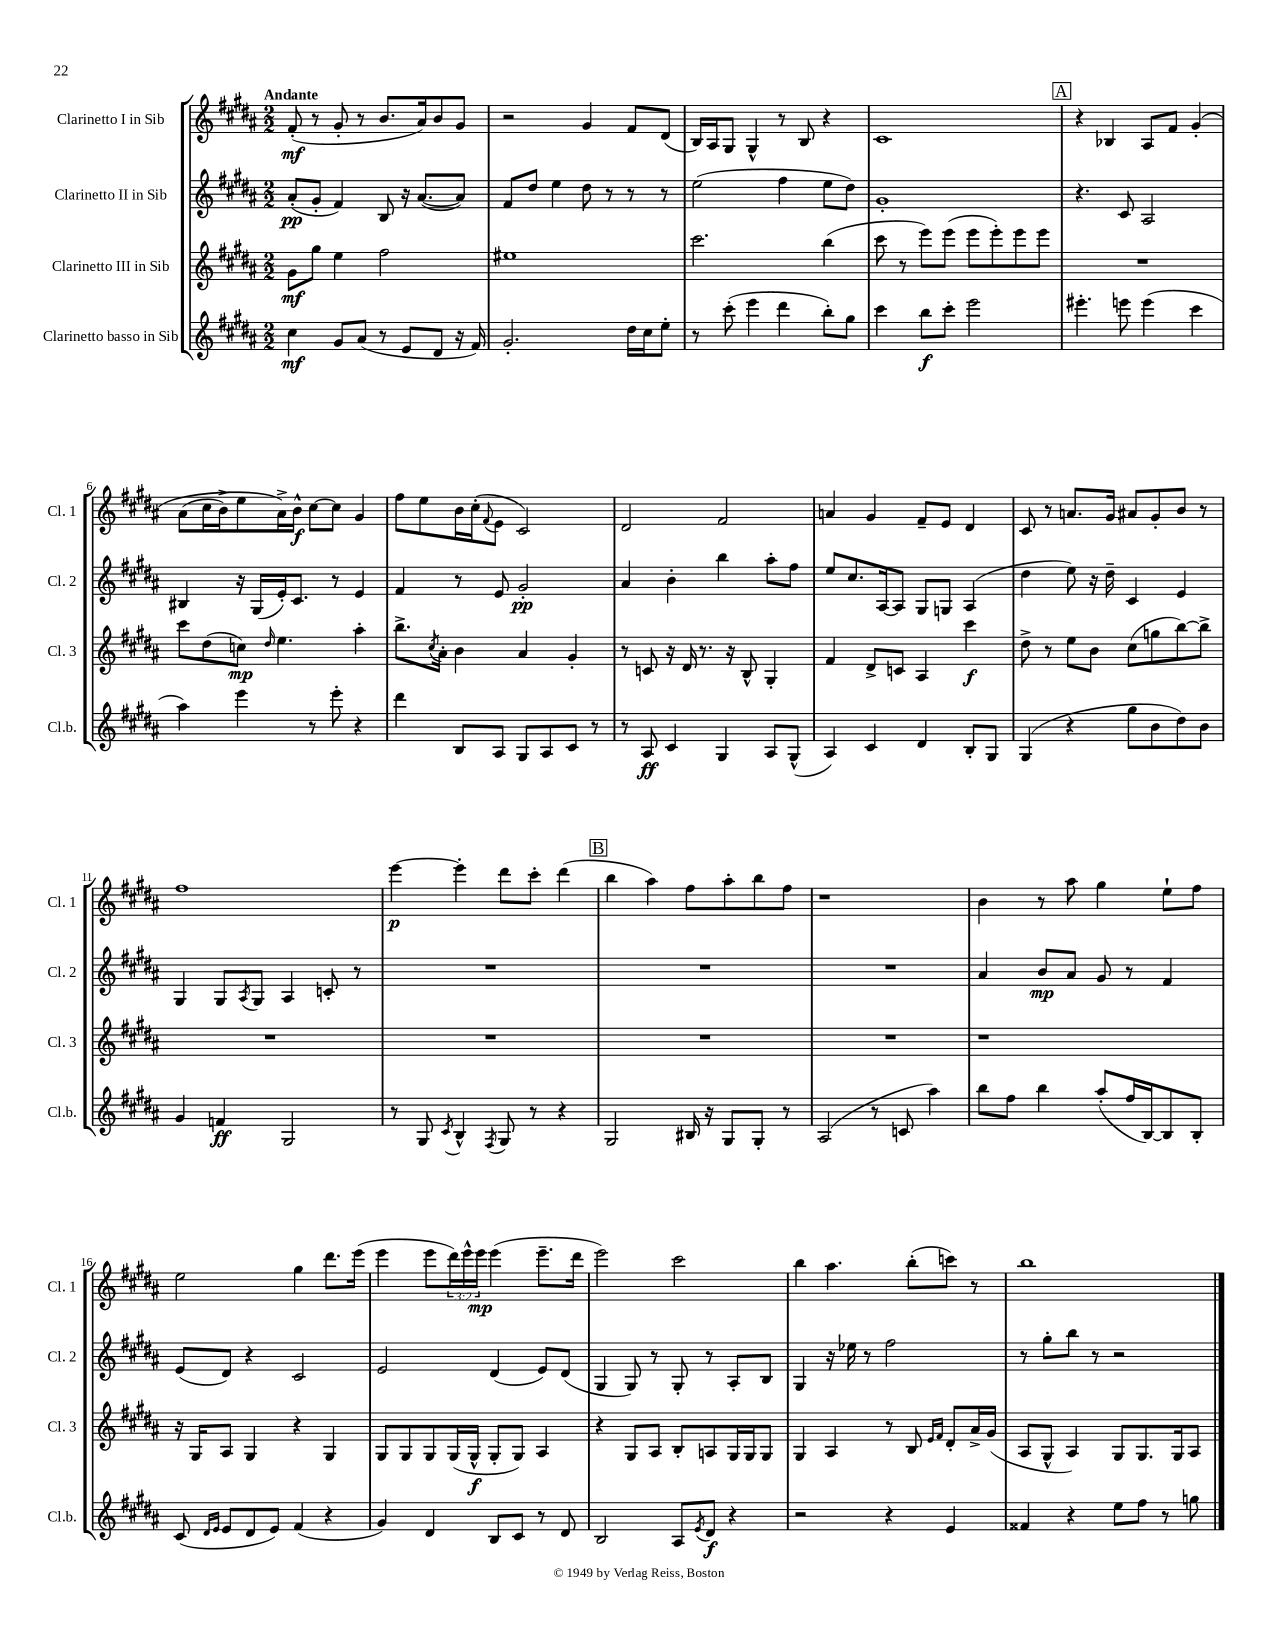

**kern	**dynam	**kern	**dynam	**kern	**dynam	**kern	**dynam
*part4	*part4	*part3	*part3	*part2	*part2	*part1	*part1
*staff4	*staff4	*staff3	*staff3	*staff2	*staff2	*staff1	*staff1
*I"Clarinetto basso in Sib	*	*I"Clarinetto III in Sib	*	*I"Clarinetto II in Sib	*	*I"Clarinetto I in Sib	*
*I'Cl.b.	*	*I'Cl. 3	*	*I'Cl. 2	*	*I'Cl. 1	*
*clefG2	*	*clefG2	*	*clefG2	*	*clefG2	*
*k[f#c#g#d#a#]	*	*k[f#c#g#d#a#]	*	*k[f#c#g#d#a#]	*	*k[f#c#g#d#a#]	*
*M2/2	*	*M2/2	*	*M2/2	*	*M2/2	*
=1	=1	=1	=1	=1	=1	=1	=1
!	!	!	!	!	!	!LO:TX:a:B:t=Andante	!
4cc#\	mf	8g#\L	mf	(8a#'/L	pp	(8f#'/	mf
.	.	8gg#\J	.	8g#'/J	.	8r	.
8g#/L	.	4ee\	.	4f#/)	.	8g#'/	.
(8a#/J	.	.	.	.	.	8r	.
8r	.	2ff#\	.	8B/	.	8.b/L	.
8e/L	.	.	.	16r	.	.	.
.	.	.	.	([8.a#/L	.	16a#/k)	.
8d#/J	.	.	.	.	.	8b/	.
16r	.	.	.	8a#/J])	.	8g#/J	.
16f#/)	.	.	.	.	.	.	.
=2	=2	=2	=2	=2	=2	=2	=2
2.g#'/	.	1ee#X	.	8f#/L	.	2r	.
.	.	.	.	8dd#/J	.	.	.
.	.	.	.	4ee\	.	.	.
.	.	.	.	8dd#\	.	4g#/	.
.	.	.	.	8r	.	.	.
16dd#\LL	.	.	.	8r	.	8f#/L	.
16cc#\J	.	.	.	.	.	.	.
8ee'\J	.	.	.	8r	.	(8d#/J	.
=3	=3	=3	=3	=3	=3	=3	=3
8r	.	2.ccc#\	.	(2ee\	.	16B/LL)	.
.	.	.	.	.	.	16A#/J	.
(8ccc#'\	.	.	.	.	.	8G#/J	.
4eee\	.	.	.	.	.	4G#^^/	.
4ddd#\	.	.	.	4ff#\	.	8r	.
.	.	.	.	.	.	8B/	.
8bb'\L)	.	(4bb\	.	8ee\L	.	4r	.
8gg#\J	.	.	.	8dd#\J)	.	.	.
=4	=4	=4	=4	=4	=4	=4	=4
4ccc#\	.	8ccc#\	.	1g#'	.	1c#	.
.	.	8r	.	.	.	.	.
8bb\L	f	8eee\L)	.	.	.	.	.
8ccc#'\J	.	(8eee\J	.	.	.	.	.
2eee\	.	8eee\L	.	.	.	.	.
.	.	8eee'\)	.	.	.	.	.
.	.	8eee\	.	.	.	.	.
.	.	8eee\J	.	.	.	.	.
!!LO:REH:place=s1:t=A
=5	=5	=5	=5	=5	=5	=5	=5
4.eee#X'\	.	1r	.	4.r	.	4r	.
.	.	.	.	.	.	4B-X/	.
8eeen\	.	.	.	8c#/	.	.	.
(4eee\	.	.	.	2A#/	.	8A#/L	.
.	.	.	.	.	.	8f#/J	.
4ccc#\	.	.	.	.	.	(4g#'/	.
!!LO:LB:g=z
=6	=6	=6	=6	=6	=6	=6	=6
4aa#\)	.	8ccc#\L	.	4B#X/	.	(8a#\L	.
.	.	(8dd#\	.	.	.	16cc#\L	.
.	.	.	.	.	.	16b^\J)	.
4eee\	.	8ccn\J)	mp	16r	.	8ee\	.
.	.	.	.	(16G#/LL	.	.	.
.	.	16qqdd#/	.	.	.	.	.
.	.	4.ee\	.	16e'/J)	.	16a#^\L)	.
.	.	.	.	8.c#/J	.	16b^^\JJ	f
8r	.	.	.	.	.	[8cc#\L	.
8eee'\	.	.	.	8r	.	8cc#\J]	.
4r	.	4aa#'\	.	4e/	.	4g#/	.
=7	=7	=7	=7	=7	=7	=7	=7
4ddd#\	.	8.bb^\L	.	4f#/	.	8ff#\L	.
.	.	.	.	.	.	8ee\	.
.	.	8qcc#/	.	.	.	.	.
.	.	16a#'\Jk	.	.	.	.	.
8B/L	.	4b\	.	8r	.	16b\L	.
.	.	.	.	.	.	(16cc#'\J	.
.	.	.	.	.	.	8qqf#/	.
8A#/J	.	.	.	8e/	.	8e\J	.
8G#/L	.	4a#/	.	2g#'/	pp	2c#/)	.
8A#/	.	.	.	.	.	.	.
8c#/J	.	4g#'/	.	.	.	.	.
8r	.	.	.	.	.	.	.
=8	=8	=8	=8	=8	=8	=8	=8
8r	.	8r	.	4a#/	.	2d#/	.
8A#/	ff	8cn/	.	.	.	.	.
4c#/	.	16r	.	4b'\	.	.	.
.	.	16d#/	.	.	.	.	.
.	.	8.r	.	.	.	.	.
4G#/	.	.	.	4bb\	.	2f#/	.
.	.	16r	.	.	.	.	.
.	.	8B^^/	.	.	.	.	.
8A#/L	.	4G#'/	.	8aa#'\L	.	.	.
(8G#^^/J	.	.	.	8ff#\J	.	.	.
=9	=9	=9	=9	=9	=9	=9	=9
4A#/)	.	4f#/	.	8ee/L	.	4an/	.
.	.	.	.	8.cc#/	.	.	.
4c#/	.	8d#^/L	.	.	.	4g#/	.
.	.	.	.	[16A#/k	.	.	.
.	.	8cn/J	.	8A#/J]	.	.	.
4d#/	.	4A#/	.	8G#/L	.	8f#~/L	.
.	.	.	.	8Gn/J	.	8e/J	.
8B'/L	.	4ccc#\	f	(4A#/	.	4d#/	.
8G#/J	.	.	.	.	.	.	.
=10	=10	=10	=10	=10	=10	=10	=10
(4G#/	.	8dd#^\	.	4dd#\	.	8c#/	.
.	.	8r	.	.	.	8r	.
4r	.	8ee\L	.	8ee\)	.	8.an/L	.
.	.	8b\J	.	16r	.	.	.
.	.	.	.	16dd#~\	.	16g#/Jk	.
8gg#\L	.	(8cc#\L	.	4c#/	.	8a#X/L	.
8b\	.	8ggn\	.	.	.	8g#'/	.
8dd#\)	.	[8bb\)	.	4e/	.	8b/J	.
8b\J	.	8bb^\J]	.	.	.	8r	.
!!LO:LB:g=z
=11	=11	=11	=11	=11	=11	=11	=11
4g#/	.	1r	.	4G#/	.	1ff#	.
4fn/	ff	.	.	8G#/L	.	.	.
.	.	.	.	8qA#/	.	.	.
.	.	.	.	8G#/J	.	.	.
2G#/	.	.	.	4A#/	.	.	.
.	.	.	.	8cn'/	.	.	.
.	.	.	.	8r	.	.	.
=12	=12	=12	=12	=12	=12	=12	=12
8r	.	1r	.	1r	.	[4eee\	p
8G#/	.	.	.	.	.	.	.
8qc#/	.	.	.	.	.	.	.
4B^^/	.	.	.	.	.	4eee'\]	.
8qF#/	.	.	.	.	.	.	.
8G#/	.	.	.	.	.	8ddd#\L	.
8r	.	.	.	.	.	8ccc#'\J	.
4r	.	.	.	.	.	(4ddd#\	.
!!LO:REH:place=s1:t=B
=13	=13	=13	=13	=13	=13	=13	=13
2G#/	.	1r	.	1r	.	4bb\	.
.	.	.	.	.	.	4aa#\)	.
16B#X/	.	.	.	.	.	8ff#\L	.
16r	.	.	.	.	.	.	.
8G#/L	.	.	.	.	.	8aa#'\	.
8G#'/J	.	.	.	.	.	8bb\	.
8r	.	.	.	.	.	8ff#\J	.
=14	=14	=14	=14	=14	=14	=14	=14
(2A#/	.	1r	.	1r	.	1r	.
8r	.	.	.	.	.	.	.
8cn/	.	.	.	.	.	.	.
4aa#\)	.	.	.	.	.	.	.
=15	=15	=15	=15	=15	=15	=15	=15
8bb\L	.	1r	.	4a#/	.	4b\	.
8ff#\J	.	.	.	.	.	.	.
4bb\	.	.	.	8b/L	mp	8r	.
.	.	.	.	8a#/J	.	8aa#\	.
(8aa#'/L	.	.	.	8g#/	.	4gg#\	.
16ff#/L	.	.	.	8r	.	.	.
[16B/J)	.	.	.	.	.	.	.
8B/]	.	.	.	4f#/	.	8ee`\L	.
8B'/J	.	.	.	.	.	8ff#\J	.
!!LO:LB:g=z
=16	=16	=16	=16	=16	=16	=16	=16
(8c#/	.	16r	.	(8e/L	.	2ee\	.
.	.	16G#/KL	.	.	.	.	.
16qqd#/LL	.	.	.	.	.	.	.
16qqe/JJ	.	.	.	.	.	.	.
8e/L	.	8A#/J	.	8d#/J)	.	.	.
8d#/	.	4G#/	.	4r	.	.	.
8e/J)	.	.	.	.	.	.	.
(4f#/	.	4r	.	2c#/	.	4gg#\	.
4r	.	4G#/	.	.	.	8.ddd#\L	.
.	.	.	.	.	.	(16eee\Jk	.
=17	=17	=17	=17	=17	=17	=17	=17
4g#/)	.	8G#/L	.	2e/	.	4eee\	.
.	.	8G#/	.	.	.	.	.
4d#/	.	8G#/	.	.	.	8eee\L	.
.	.	(16G#/L	.	.	.	24ddd#\L)	.
.	.	.	.	.	.	24eee^^\	.
.	.	16G#^^/JJ	f	.	.	.	.
.	.	.	.	.	.	24eee\JJ	mp
8B/L	.	8G#'/L	.	(4d#/	.	(4eee\	.
8c#/J	.	8G#/J)	.	.	.	.	.
8r	.	4A#/	.	8e/L)	.	8.eee~\L	.
8d#/	.	.	.	(8d#/J	.	.	.
.	.	.	.	.	.	16ddd#\Jk	.
=18	=18	=18	=18	=18	=18	=18	=18
2B/	.	4r	.	4G#/	.	2eee\)	.
.	.	8G#/L	.	8G#/)	.	.	.
.	.	8A#/J	.	8r	.	.	.
8A#/L	.	8B'/L	.	8G#'/	.	2ccc#\	.
8qe/	.	.	.	.	.	.	.
8d#/J	f	8An/	.	8r	.	.	.
4r	.	16G#/L	.	8A#'/L	.	.	.
.	.	16G#/J	.	.	.	.	.
.	.	8G#/J	.	8B/J	.	.	.
=19	=19	=19	=19	=19	=19	=19	=19
2r	.	4G#/	.	4G#/	.	4bb\	.
.	.	4A#/	.	16r	.	4.aa#\	.
.	.	.	.	16ee-X\	.	.	.
.	.	.	.	8r	.	.	.
4r	.	8r	.	2ff#\	.	.	.
.	.	8B/	.	.	.	(8bb'\L	.
.	.	16qqe/LL	.	.	.	.	.
.	.	16qqf#/JJ	.	.	.	.	.
4e/	.	8d#'/L	.	.	.	8cccn\J)	.
.	.	16a#^/L	.	.	.	8r	.
.	.	(16g#/JJ	.	.	.	.	.
=20	=20	=20	=20	=20	=20	=20	=20
4f##X/	.	8A#/L	.	8r	.	1bb	.
.	.	8G#^^/J	.	8gg#'\L	.	.	.
4r	.	4A#/)	.	8bb\J	.	.	.
.	.	.	.	8r	.	.	.
8ee\L	.	8G#/L	.	2r	.	.	.
8ff#\J	.	8.G#/	.	.	.	.	.
8r	.	.	.	.	.	.	.
.	.	16G#/k	.	.	.	.	.
8ggn\	.	8A#/J	.	.	.	.	.
==	==	==	==	==	==	==	==
*-	*-	*-	*-	*-	*-	*-	*-
